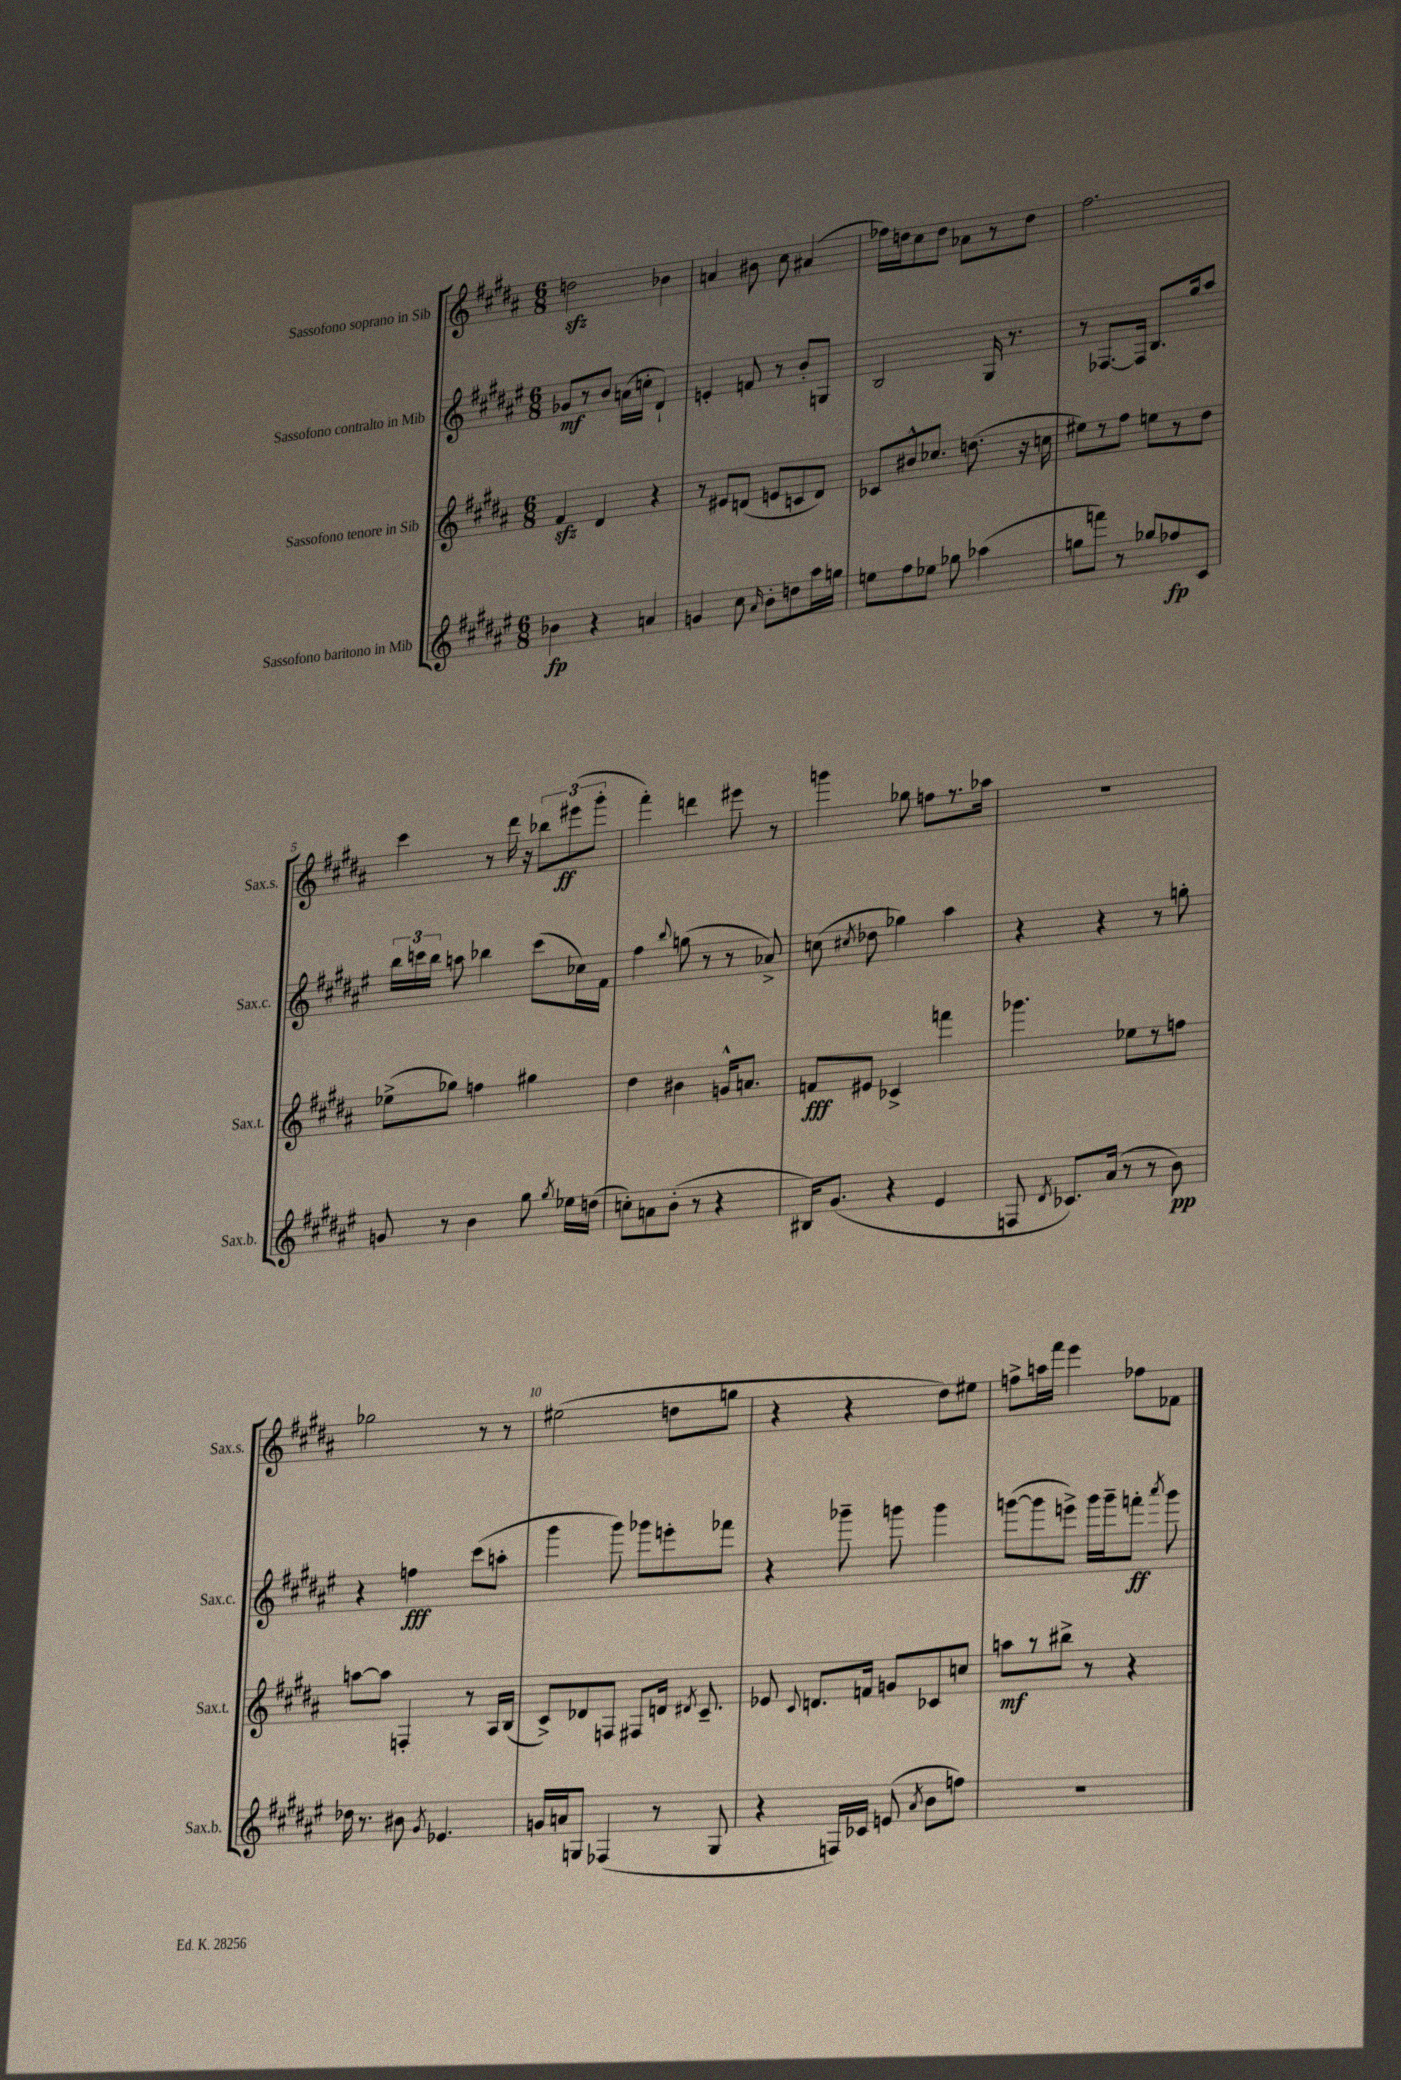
<<
\new StaffGroup <<
\new Staff = "s0" \with { instrumentName = "Sassofono soprano in Sib" shortInstrumentName = "Sax.s." } {
    \clef treble \key b \major \numericTimeSignature \time 6/8
    \autoBeamOff d''2\sfz bes'4 |
    a'4 bis'8 cis''8 ais'4( |
    fes''16[) d''16 cis''8 d''8] aes'8[ r8 d''8] |
    fis''2. |
    cis'''4 r8 dis'''16 r16 \tuplet 3/2 { bes''8[ eis'''8\ff( gis'''8]-. } |
    fis'''4-.) d'''4 eis'''8 r8 |
    g'''4 ges''8 f''8[ r8. aes''16] |
    R2. |
    ges''2 r8 r8 |
    eis''2( d''8[ g''8] |
    r4 r4 dis''8[) eis''8] |
    f''8[-> a''16 fis'''16] e'''4 fes''8[ fes'8] \bar "|." |
}
\new Staff = "s1" \with { instrumentName = "Sassofono contralto in Mib" shortInstrumentName = "Sax.c." } {
    \clef treble \key fis \major \numericTimeSignature \time 6/8
    \autoBeamOff ges'8[\mf r8 b'8] a'16[( c''16]-. dis'4-!) |
    e'4-. f'8 r8 b'8[-. g8] |
    b2 gis16 r8. |
    r8 fes8.[~ fes16] b8.[ gis''16 ais''8] |
    \tuplet 3/2 { b''16[ c'''16 b''16] } a''8 bes''4 c'''8[( ces''16) fis'16] |
    fis''4 \appoggiatura { b''8 } g''8( r8 r8 aes'8->) |
    c''8( \acciaccatura { cis''8 } des''8 ges''4) ais''4 |
    r4 r4 r8 g''8-. |
    r4 f''4\fff cis'''8[( a''8]-. |
    gis'''4 gis'''8) ges'''8[ e'''8-. fes'''8] |
    r4 ges'''8-- g'''8 g'''4 |
    g'''8[~( g'''8 e'''8]->) g'''16[ g'''16-- f'''8]-.\ff \acciaccatura { ais'''8 } g'''8 \bar "|." |
}
\new Staff = "s2" \with { instrumentName = "Sassofono tenore in Sib" shortInstrumentName = "Sax.t." } {
    \clef treble \key b \major \numericTimeSignature \time 6/8
    \autoBeamOff fis'4\sfz dis'4 r4 |
    r8 eis'8[ d'8]( e'8[ c'8 d'8]) |
    ces'8[ bis'8-^ ces''8.] d''8.( r16 c''16 |
    eis''8[) r8 fis''8] e''8[ r8 dis''8] |
    ees''8[->( ges''8]) f''4 gis''4 |
    dis''4 bis'4 g'16[-^ a'8.] |
    f'8[\fff eis'8] ces'4-> f'''4 |
    ges'''4. ees''8[ r8 f''8] |
    a''8[~ a''8] f4-. r8 ais16[ b16]( |
    cis'8[->) des'8 f8] fis8[ d'16] \acciaccatura { dis'8 } cis'8.-- |
    ees'8 \appoggiatura { cis'8 } d'8.[ f'16] g'8[ ces'8 c''8] |
    a''8[\mf r8 bis''8]-> r8 r4 \bar "|." |
}
\new Staff = "s3" \with { instrumentName = "Sassofono baritono in Mib" shortInstrumentName = "Sax.b." } {
    \clef treble \key fis \major \numericTimeSignature \time 6/8
    \autoBeamOff bes'4\fp r4 a'4 |
    g'4 cis''8 \grace { ais'16 } b'8[-. d''8 ais''16 g''16] |
    e''8[ fis''8 ees''8] ges''8 aes''4( |
    g''8[ f'''8]) r8 ges''8[ fes''8\fp cis'8] |
    g'8 r8 b'4 gis''8 \acciaccatura { gis''8 } ees''16[ d''16]( |
    c''8[-.) a'8 b'8]-.( r8 r4 |
    bis16[) gis'8.]( r4 eis'4 |
    f8 \acciaccatura { dis'8 } ces'8.[) ais'16]( r8 r8 b'8\pp) |
    des''16 r8. bis'8 \acciaccatura { gis'8 } ees'4. |
    g'16[ a'16 g8] fes4( r8 g8 |
    r4 f16[) ces'16] e'8( \acciaccatura { ais'8 } b'8[ f''8]) |
    R2. \bar "|." |
}
>>
>>
\layout { \context { \Score \override BarNumber.break-visibility = ##(#f #t #t) barNumberVisibility = #(every-nth-bar-number-visible 5) } }
